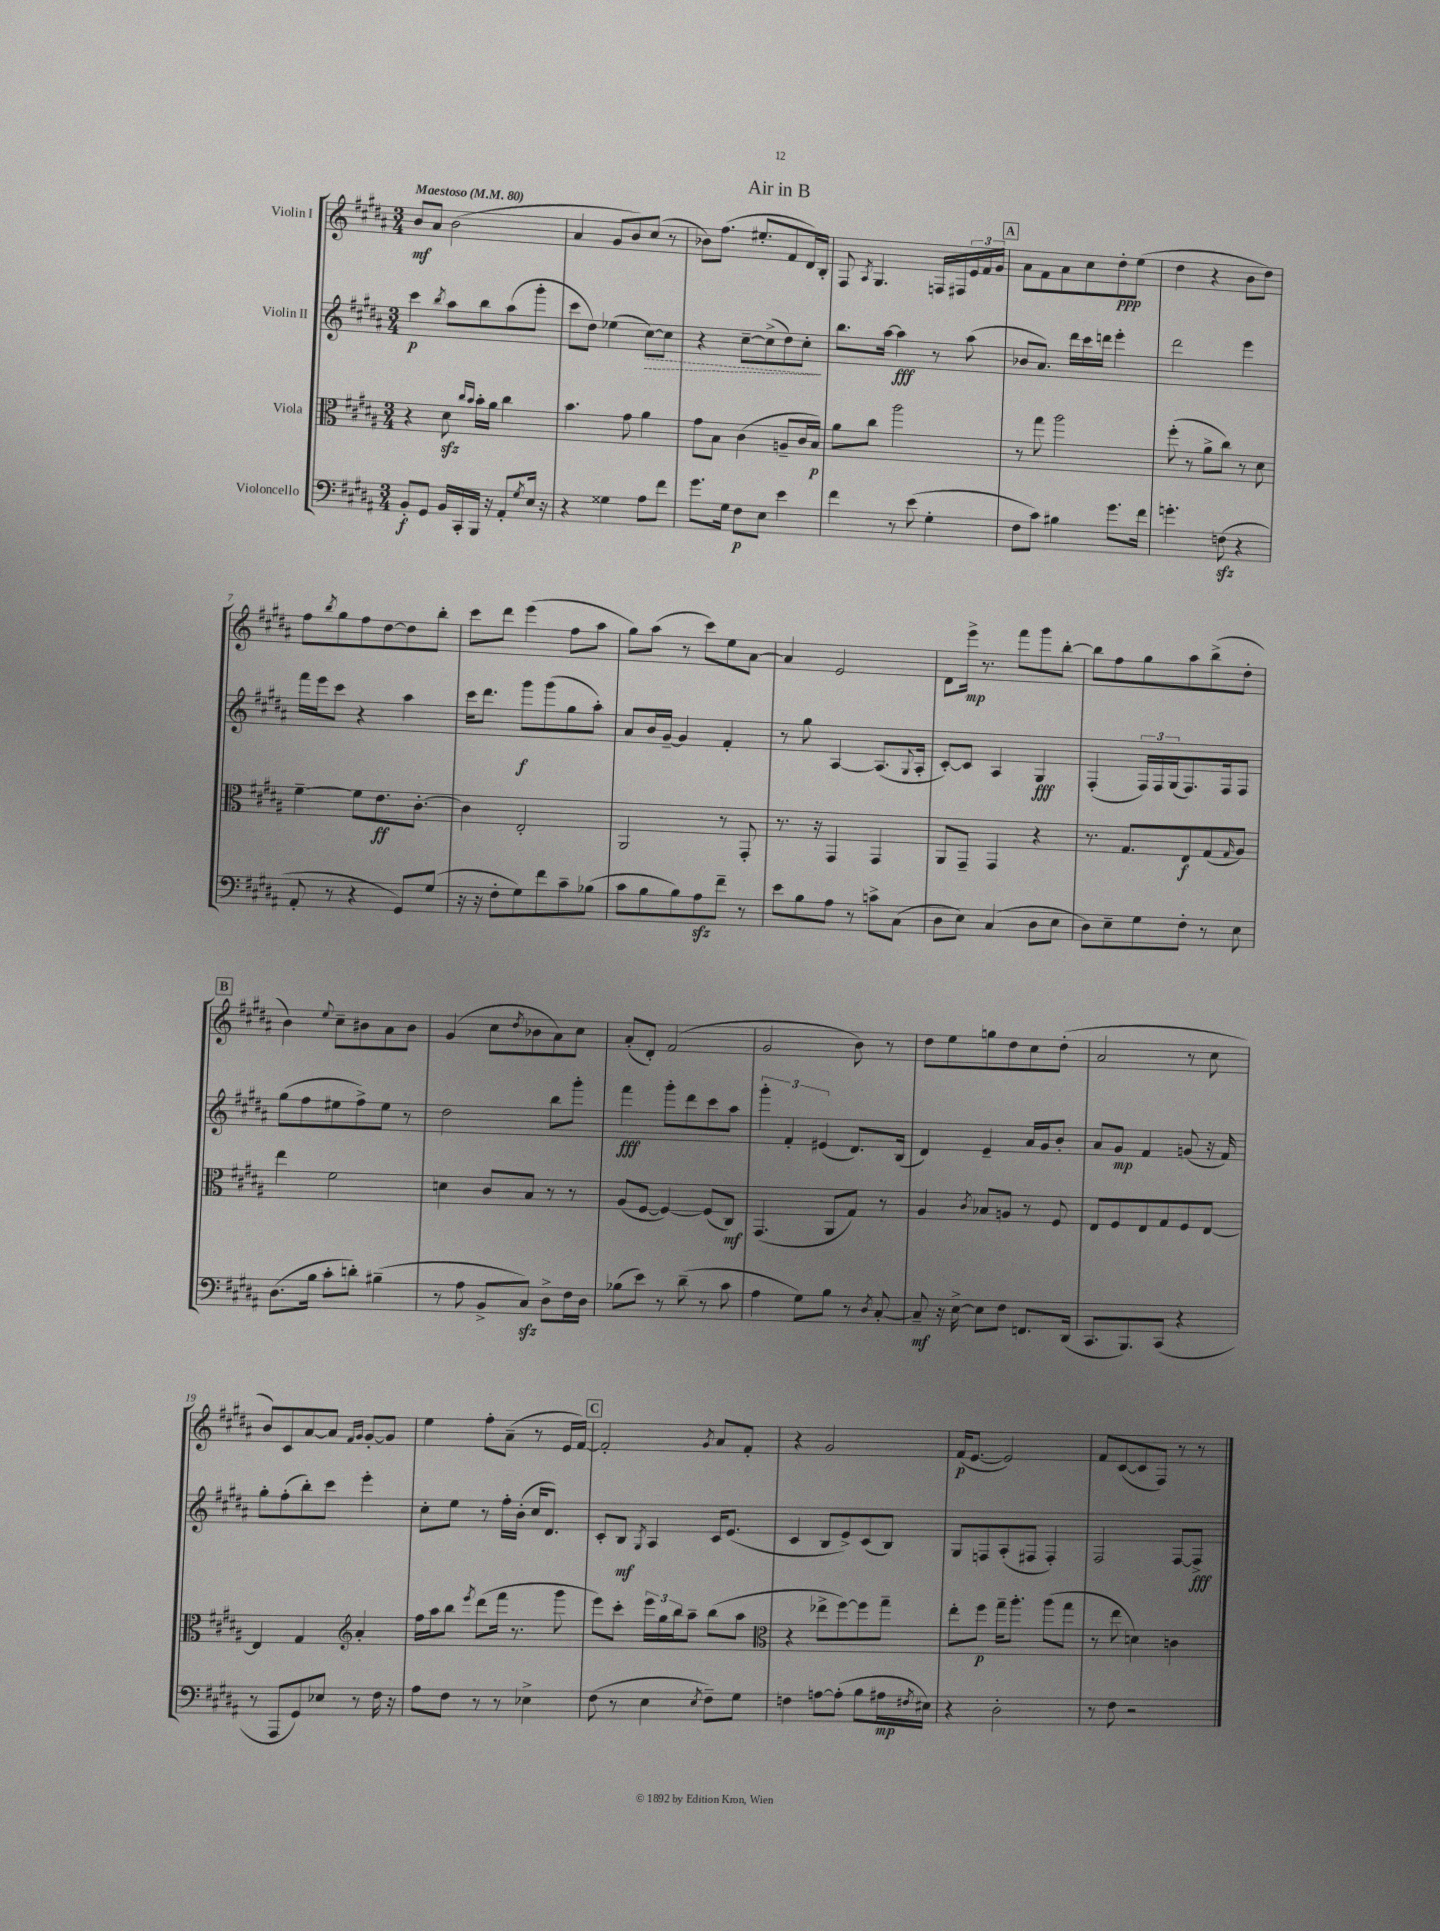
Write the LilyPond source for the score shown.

\header { title = "Air in B" }
<<
\new StaffGroup <<
\new Staff = "s0" \with { instrumentName = "Violin I" } {
    \clef treble \key b \major \numericTimeSignature \time 3/4 \tempo "Maestoso" 4 = 80
    b'8\mf ais'8 b'2( |
    ais'4 gis'8 b'8) cis''8( r8 |
    bes'8) fis''8.( eis''8.-. fis'8 dis'16) b16-. |
    fis8 \acciaccatura { ais8 } gis4. f16 fis16 \tuplet 3/2 { e'16 fis'16 gis'16 } |
    \mark \markup { \box "A" } ais'8 fis'8 ais'8 cis''8 dis''8-.\ppp e''8( |
    dis''4 r4 b'8 dis''8) |
    fis''8 \acciaccatura { b''8 } gis''8 fis''8 dis''8~ dis''8 b''8-. |
    cis'''8 dis'''8 e'''4( fis''8 ais''8 |
    gis''8) ais''8( r8 cis'''8) e''8 ais'8~ |
    ais'4 e'2 |
    dis'8 e'''16->\mp r8. fis'''8 gis'''8 b''8~-. |
    b''8 fis''8 gis''8 ais''8 b''8->( dis''8-. |
    \mark \markup { \box "B" } b'4) \appoggiatura { e''8 } cis''8-- bis'8 ais'8 bis'8 |
    gis'4( cis''8 \acciaccatura { dis''8 } bes'8 ais'8) cis''8 |
    ais'8-.( dis'8-.) fis'2( |
    gis'2 b'8) r8 |
    dis''8 e''8 g''8 dis''8 cis''8 dis''8-.( |
    ais'2 r8 cis''8 |
    b'8) cis'8 ais'8~ ais'8 \grace { fis'16 gis'16 } gis'8~-. gis'8 |
    e''4 fis''8-. ais'8--( r8 e'16 fis'16~) |
    \mark \markup { \box "C" } fis'2-. \acciaccatura { gis'8 } ais'8 fis'8-. |
    r4 gis'2 |
    fis'16\p( e'8.~ e'2) |
    fis'8 cis'8~( cis'8 fis8) r8 r8 \bar "|." |
}
\new Staff = "s1" \with { instrumentName = "Violin II" } {
    \clef treble \key b \major \numericTimeSignature \time 3/4
    cis'''4\p \acciaccatura { b''8 } ais''8 b''8 ais''8( gis'''8-. |
    cis'''8 dis''8) ees''4( \once \override Hairpin.style = #'dashed-line cis''8~\>) cis''8 |
    r4 cis''8~-- cis''8->( dis''8) cis''8-.\! |
    b''8. ais''16~ ais''4\fff r8 ais''8( |
    \mark \markup { \box "A" } bes'8 ais'8.) dis'''16 cis'''16 d'''16 e'''4-. |
    dis'''2 e'''4 |
    fis'''16 e'''16 cis'''8 r4 ais''4 |
    cis'''16 dis'''8. gis'''8\f gis'''8( gis''8 ais''8-.) |
    ais'8 b'16 gis'16~-- gis'4 fis'4-. |
    r8 gis''8 ais4~ ais8.( \appoggiatura { gis8 } ais16-. |
    cis'8~-.) cis'8 ais4 gis4\fff |
    fis4-.( \tuplet 3/2 { fis16) fis16 gis16( } fis8.) fis16 fis8 |
    \mark \markup { \box "B" } gis''8( fis''8 eis''8 fis''8->) eis''8 r8 |
    dis''2 b''8 gis'''8-. |
    fis'''4\fff gis'''8-. dis'''8 cis'''8 ais''8 |
    \tuplet 3/2 { gis'''4-. fis'4-. eis'4( } dis'8.) b16( |
    dis'4) e'4-- ais'16 gis'16 b'8-. |
    ais'8 gis'8\mp fis'4 g'8( r16 fis'16) |
    gis''8-. fis''8-.( b''8-.) cis'''8 e'''4-. |
    cis''8-. e''8 r8 fis''16-. b'16-.( cis''16 dis'8.) |
    \mark \markup { \box "C" } cis'8-. b8\mf \acciaccatura { gis8 } ais4 cis'16 e'8.( |
    cis'4 b8 e'8->) cis'8( b8) |
    gis8 f8 ais8-.( fis8 fis4-.) |
    fis2 fis8~ fis8->\fff \bar "|." |
}
\new Staff = "s2" \with { instrumentName = "Viola" } {
    \clef alto \key b \major \numericTimeSignature \time 3/4
    r4 dis'8\sfz \grace { cis''16 b'16 } b'16-. ais'16 cis''4 |
    b'4. gis'8 ais'4 |
    gis'8 b8 cis'4( a8-- cis'16 b16\p) |
    ais'8 cis''8 ais''2 |
    \mark \markup { \box "A" } r8 gis''8 ais''2 |
    fis''8-.( r8 ais'8-> cis''8) r8 dis'8 |
    fis'4~-- fis'8 e'8.\ff cis'8.~-. |
    cis'4 e2-. |
    ais,2 r8 gis,8-. |
    r8. r16 gis,4 gis,4 |
    ais,8 gis,8-- gis,4 r4 |
    r8. gis8. e8\f gis8( \grace { gis16 } ais8) |
    \mark \markup { \box "B" } e''4 fis'2 |
    d'4 cis'8 b8 r8 r8 |
    ais8( fis8~ fis4~) fis8( cis8\mf) |
    gis,4.( ais,8 gis8) r8 |
    ais4 \acciaccatura { cis'8 } bes8 a8 r8 fis8 |
    e8 fis8 e8 gis8 fis8 e8~ |
    e4 gis4 \clef treble ais'4-. |
    fis''16 ais''16 b''8 \acciaccatura { e'''8 } dis'''8( fis'''16 r8. gis'''8 |
    \mark \markup { \box "C" } e'''8) cis'''8-. \tuplet 3/2 { e'''16 gis''16 b''16 } ais''8-- b''8( ais''8 |
    \clef alto r4 ees''8-> fis''8~) fis''8 gis''8-- |
    e''8-. fis''8\p gis''16-- ais''8.-. ais''8( gis''8 |
    r8 e''8 d'4) c'4 \bar "|." |
}
\new Staff = "s3" \with { instrumentName = "Violoncello" } {
    \clef bass \key b \major \numericTimeSignature \time 3/4
    b,8-.\f gis,8 b,16 cis,16-. b,,16 r16 ais,8-. \acciaccatura { gis8 } e16 r16 |
    r4 gisis4 ais8 fis'8 |
    gis'8. gis16 fis8\p e8 e'4 |
    fis'4 r8 e'8( gis4-. |
    \mark \markup { \box "A" } fis8 cis'8) bis4 gis'8. fis'16 |
    g'4.-. f8\sfz( r4 |
    ais,8-. r8 r4 gis,8) gis8( |
    r16 r16 fis8-. gis8) fis'8 cis'8-- bes8( |
    cis'8 b8 b8) ais8\sfz fis'8-- r8 |
    e'8 b8 ais8 r8 c'8-> cis8( |
    dis8 e8) cis4( dis8 e8 |
    dis8) e8-- gis8 fis8-. r8 e8 |
    \mark \markup { \box "B" } dis8.( b16 cis'8-. d'8-.) bis4--( |
    r8 ais8 b,8-> cis8\sfz) dis8-> fis16 dis16 |
    bes8( e'8) r8 dis'8--( r8 cis'8 |
    ais4 gis8) b8 r8 \acciaccatura { dis8 } cis8~-. |
    cis8--\mf r16 e16~-> e8 fis8 f,8. dis,16( |
    cis,8. b,,8.) cis,8( r4 |
    r8 ais,,8 gis,8) ees8 r8 fis16 r16 |
    ais8 fis8 r8 r8 ees4-> |
    \mark \markup { \box "C" } fis8( r8 e4 \acciaccatura { e8 } fis8--) gis8 |
    f4 a8~ a8-.( b8 ais16\mp \acciaccatura { fis8 } eis16) |
    r4 dis2-. |
    r8 fis8 r2 \bar "|." |
}
>>
>>
